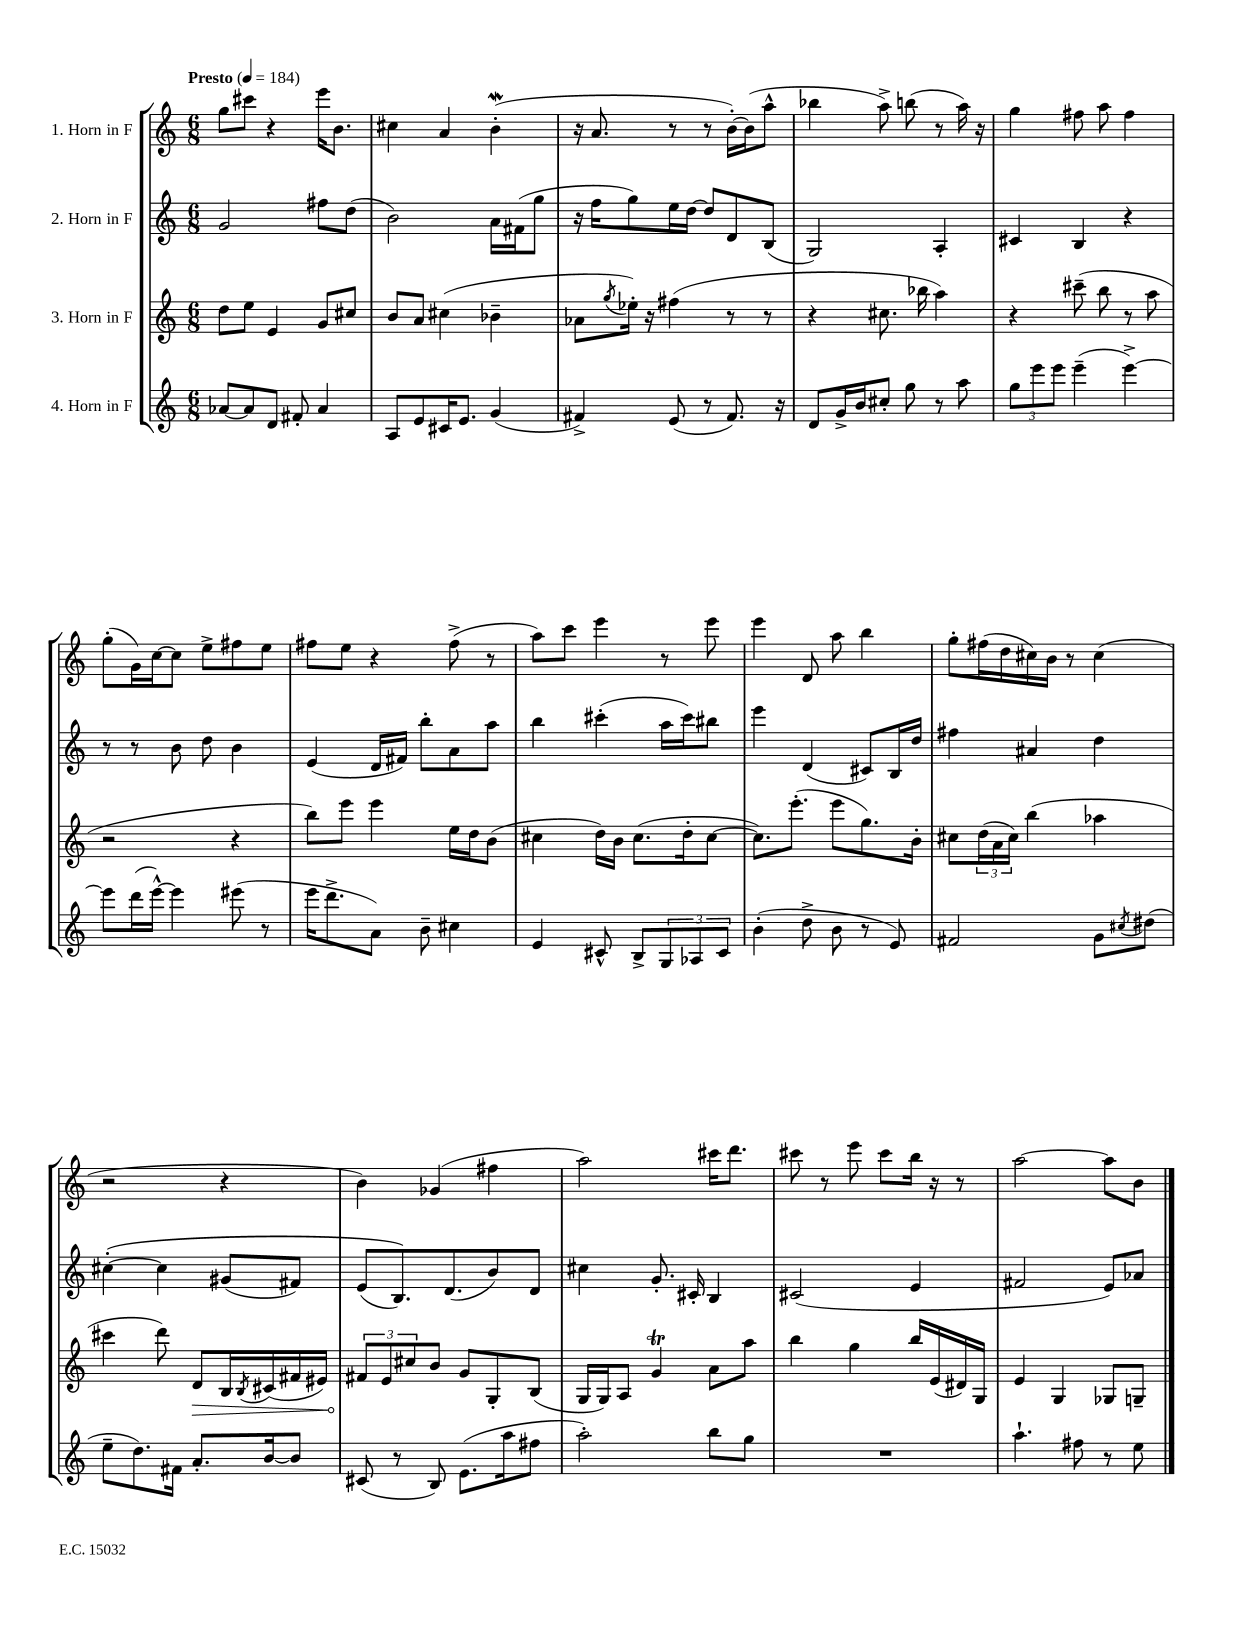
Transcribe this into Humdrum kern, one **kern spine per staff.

**kern	**kern	**kern	**kern
*staff4	*staff3	*staff2	*staff1
*clefG2	*clefG2	*clefG2	*clefG2
*k[]	*k[]	*k[]	*k[]
*M6/8	*M6/8	*M6/8	*M6/8
*MM184	*MM184	*MM184	*MM184
[8a-/L	8dd\L	2g/	8gg\L
8a-/]	8ee\J	.	8ccc#\J
8d/J	4e/	.	4r
8f#'/	.	.	.
4a-/	8g/L	8ff#\L	16eee\LK
.	.	.	8.b\J
.	8cc#/J	(8dd\J	.
=	=	=	=
8A/L	8b/L	2b\)	4cc#\
8e/	8a/J	.	.
16c#/K	(4cc#\	.	4a/
8.e/J	.	.	.
(4g/	4b-~\	16a\LL	(4b'\
.	.	(16f#\J	.
.	.	8gg\J	.
=	=	=	=
4f#^/)	8a-\L	16r	16r
.	.	16ff\LK	8.a/
.	8qgg/	.	.
.	16ee-'\Jk)	8gg\)	.
.	16r	.	.
(8e/	(4ff#\	16ee\L	8r
.	.	[16dd\JJ	.
8r	.	8dd/]L	8r
8.f#/)	8r	8d/	[16b'\LL)
.	.	.	(16b\]J
.	8r	(8B/J	8aa^^\J
16r	.	.	.
=	=	=	=
8d/L	4r	2G/)	4bb-\
16g^/L	.	.	.
16b/J	.	.	.
8cc#'/J	8.cc#\	.	8aa^\)
8gg\	.	.	(8bb\
.	16bb-\	.	.
8r	4aa\)	4A'/	8r
8aa\	.	.	16aa\)
.	.	.	16r
=	=	=	=
12gg\L	4r	4c#/	4gg\
12eee\	.	.	.
12eee\J	.	.	.
(4eee~\	(8ccc#~\	4B/	8ff#\
.	8bb\	.	8aa\
[4eee^\)	8r	4r	4ff#\
.	8aa\	.	.
=	=	=	=
8eee\]L	2r	8r	(8gg'\L
(16ddd\L	.	8r	16g\L)
[16eee^^\JJ)	.	.	[16cc\J
4eee\]	.	8b\	8cc\]J
.	.	8dd\	8ee^\L
(8eee#\	4r	4b\	8ff#\
8r	.	.	8ee\J
=	=	=	=
16eee\LK	8bb\L)	(4e/	8ff#\L
8.ddd^\	.	.	.
.	8eee\J	.	8ee\J
8a\J)	4eee\	16d/LL	4r
.	.	16f#/JJ)	.
8b~\	.	8bb'\L	.
4cc#\	16ee\LL	8a\	(8ff#^\
.	16dd\J	.	.
.	(8b\J	8aa\J	8r
=	=	=	=
4e/	4cc#\	4bb\	8aa\L)
.	.	.	8ccc\J
8c#^^/	16dd\LL)	(4ccc#'\	4eee\
.	16b\JJ	.	.
8B^/L	(8.cc#\L	.	.
12G/	.	16aa\LL	8r
.	16dd'\k	16ccc#\J)	.
12A-/	.	.	.
.	[8cc#\J	8bb#\J	8eee\
12c#/J	.	.	.
=	=	=	=
(4b'\	8.cc#\]L)	4eee\	4eee\
.	(8.eee'\J	.	.
8dd^\	.	(4d/	8d/
8b\	8eee\L	.	8aa\
8r	8.gg\)	8c#/L)	4bb\
8e/)	.	16B/L	.
.	16b'\Jk	16dd/JJ	.
=	=	=	=
2f#/	8cc#\L	4ff#\	8gg'\L
.	(24dd\L	.	(16ff#\L
.	24a\	.	.
.	.	.	16dd\
.	24cc#\JJ)	.	.
.	(4bb\	4a#/	16cc#\)
.	.	.	16b\JJ
.	.	.	8r
8g\L	4aa-\	4dd\	(4cc#\
8qcc#/	.	.	.
(8dd#\J	.	.	.
=	=	=	=
8ee~\L	4ccc#\	&([4cc#'\	2r
8.dd\)	.	.	.
.	8ddd\)	4cc#\]	.
16f#\Jk	.	.	.
8.a'/L	8d/L	.	.
.	16B/L	(8g#/L	4r
.	8qB/	.	.
[16b/k	(16c#/	.	.
8b/]J	16f#/	8f#/J)	.
.	16e#/JJ)	.	.
=	=	=	=
(8c#/	12f#/L	(8e/L	4b\)
.	12e/	.	.
8r	.	8.B/)&)	.
.	12cc#/	.	.
8B/)	8b/J	.	(4g-/
.	.	(8.d/	.
(8.e\L	8g/L	.	.
.	8G'/	8b/)	4ff#\
16aa\k	.	.	.
8ff#\J	(8B/J	8d/J	.
=	=	=	=
2aa'\)	16G/LL	4cc#\	2aa\)
.	16G/J)	.	.
.	8A/J	.	.
.	4g/	8.g'/	.
.	.	16c#'/	.
8bb\L	8a\L	4B/	16ccc#\LK
.	.	.	8.ddd\J
8gg\J	8aa\J	.	.
=	=	=	=
2.r	4bb\	(2c#/	8ccc#\
.	.	.	8r
.	4gg\	.	8eee\
.	.	.	8ccc#\L
.	16bb/LL	4e/	16bb\Jk
.	(16e/	.	16r
.	16d#/)	.	8r
.	16G/JJ	.	.
=	=	=	=
4.aa`\	4e/	2f#/	[2aa\
.	4G/	.	.
8ff#\	.	.	.
8r	8G-/L	8e/L)	8aa\]L
8ee\	8G~/J	8a-/J	8b\J
==	==	==	==
*-	*-	*-	*-
